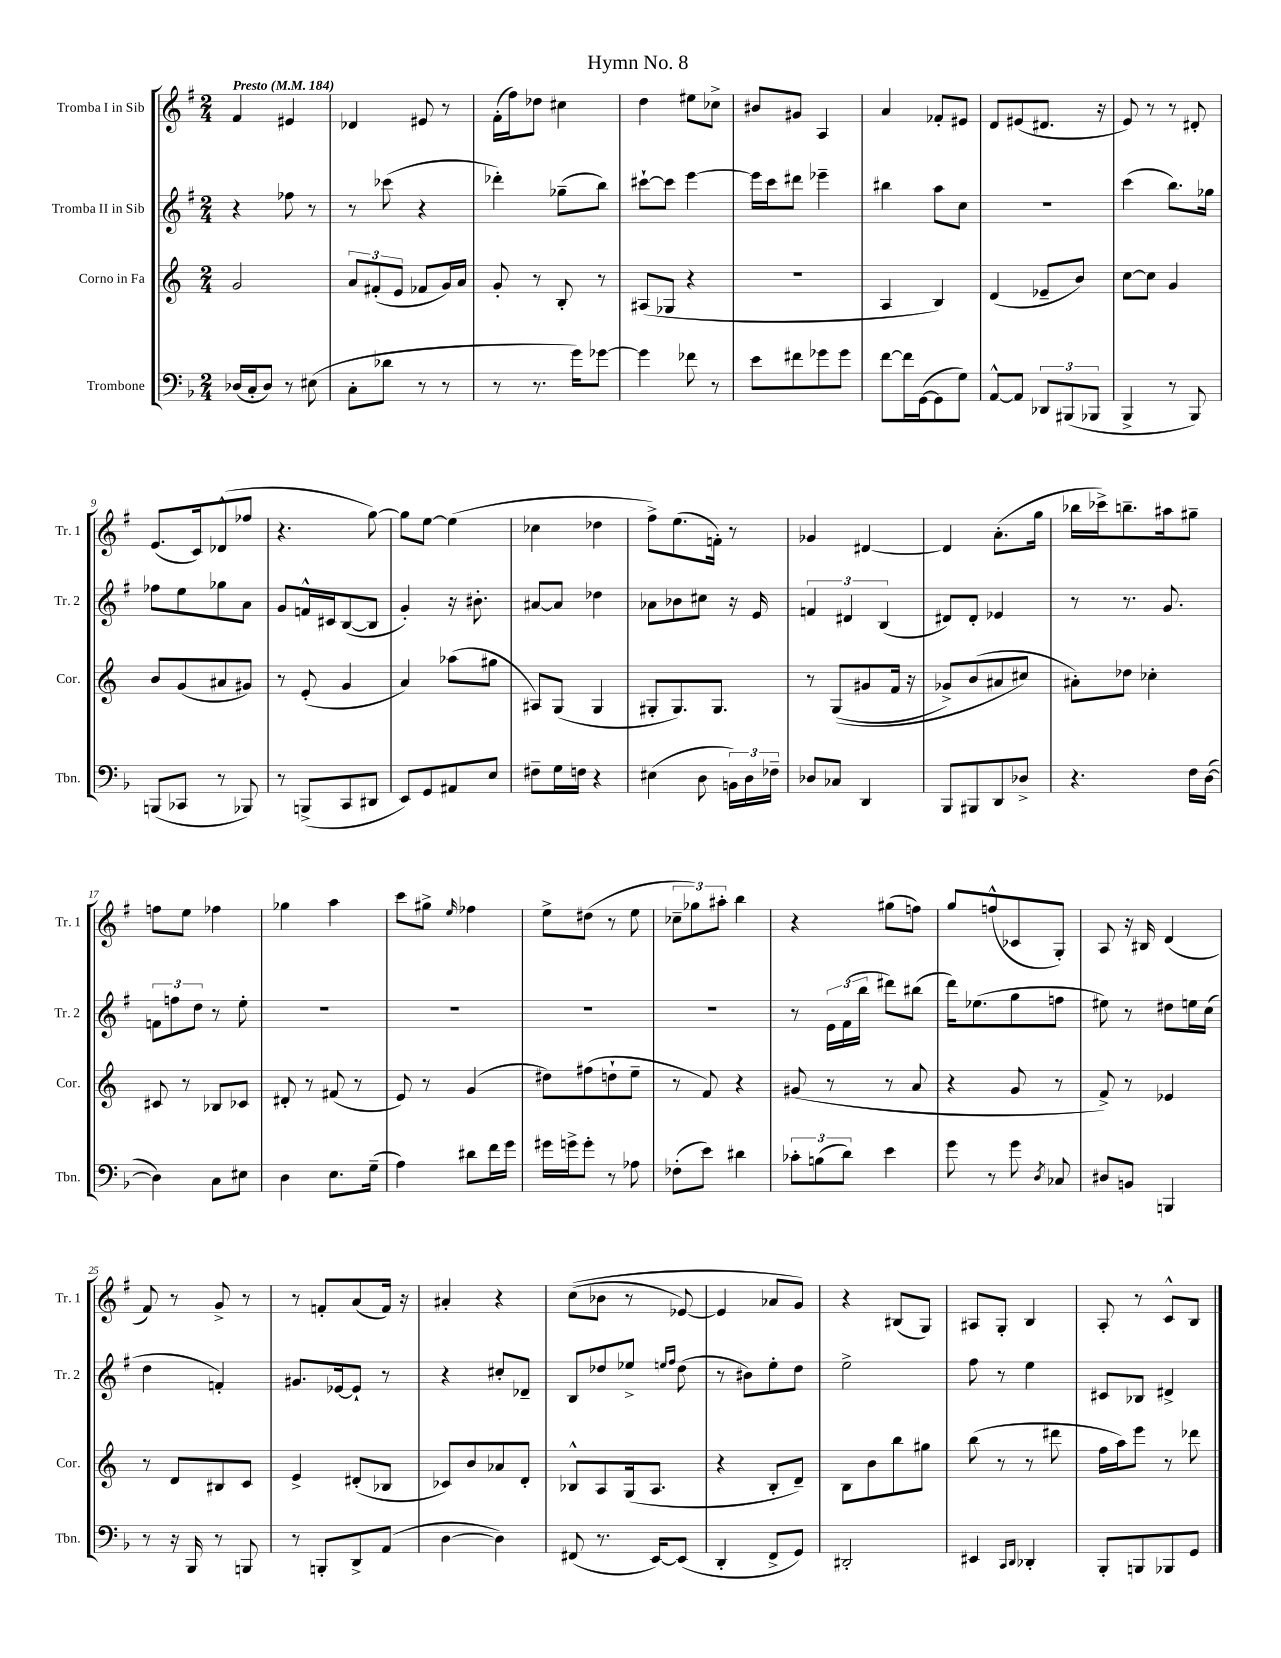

**kern	**kern	**kern	**kern
*staff4	*staff3	*staff2	*staff1
*clefF4	*clefG2	*clefG2	*clefG2
*k[b-]	*k[]	*k[f#]	*k[f#]
*M2/4	*M2/4	*M2/4	*M2/4
*MM184	*MM184	*MM184	*MM184
(16D-	2g	4r	4f#
16C'	.	.	.
8D-)	.	.	.
8r	.	8ff-	4e#
(8E#	.	8r	.
=	=	=	=
8C'	12a	8r	4d-
.	(12f#'	.	.
8d-	.	(8ccc-	.
.	12e	.	.
8r	8f-	4r	8e#
8r	16g)	.	8r
.	16a	.	.
=	=	=	=
8r	8g'	4ddd-')	(16f#'
.	.	.	16ff#)
8.r	8r	.	8dd-
.	8B'	(8gg-~	4cc#
16g)	.	.	.
[8g-	8r	8bb)	.
=	=	=	=
4g-]	(8A#	[8ccc#`	4dd
.	8G-	8ccc#]	.
8f-	4r	[4eee	8ee#
8r	.	.	8cc-^
=	=	=	=
8e	2r	16eee]	8b#
.	.	16ccc	.
8f#	.	8ddd#	8g#
8g-	.	4eee-~	4A
8g-	.	.	.
=	=	=	=
[8f	4A	4bb#	4a
16f]	.	.	.
([16GG	.	.	.
8GG]	4B)	8aa	8f-'
8G)	.	8cc	8e#
=	=	=	=
[8AA^^	(4d	2r	8d
8AA]	.	.	(8e#
12DD-	8e-~	.	8.d#
(12BBB#	.	.	.
.	8b)	.	.
12BBB-	.	.	.
.	.	.	16r
=	=	=	=
4BBB-^	[8cc	(4ccc	8e)
.	8cc]	.	8r
8r	4g	8.bb)	8r
8BBB-)	.	.	8d#'
.	.	16gg-	.
=	=	=	=
(8BBB	8b	8ff-	(8.e
8CC-	(8g	8ee	.
.	.	.	16c)
8r	8a#	8gg-	(8d-^^
8BBB-)	8g#)	8a	8ff-
=	=	=	=
8r	8r	8g	4.r
(8BBB^	(8e'	16f^^	.
.	.	16c#	.
8CC	4g	([8B	.
8DD#	.	8B]	[8gg)
=	=	=	=
8EE)	4a)	4g')	8gg]
8GG	.	.	[8ee
8AA#	(8aa-	16r	(4ee]
.	.	8.b#'	.
8E	8gg#	.	.
=	=	=	=
8F#~	8A#)	[8a#	4cc-
16G	(8G	8a#]	.
16F	.	.	.
4r	4G	4dd-	4dd-
=	=	=	=
(4E#	8G#'	8a-	8ff#^)
.	8.G#)	8b-	(8.ee
8D	.	8cc#	.
.	8.G#	.	16f')
24BB)	.	16r	8r
24D	.	.	.
.	.	16e	.
24F-~	.	.	.
=	=	=	=
8D-	8r	6f	4g-
8C-	&((8G	.	.
.	.	6d#	.
4DD	8g#	.	[4d#
.	.	(6B	.
.	16f	.	.
.	16r	.	.
=	=	=	=
8BBB-	8g-^)	8d#)	4d#]
8BBB#	(8b	8d#'	.
8DD	8a#	4e-	(8.a'
8D-^	8cc#&)	.	.
.	.	.	16gg
=	=	=	=
4.r	8a#')	8r	16bb-
.	.	.	16ccc-^)
.	8dd-	8.r	8.bb~
.	4cc-'	.	.
.	.	8.g	16aa#
16F	.	.	8gg#~
([16D	.	.	.
=	=	=	=
4D])	8c#	12f	8ff
.	.	12ff	.
.	8r	.	8ee
.	.	12dd	.
8C	8B-	8r	4ff-
8E#	8c-	8ee'	.
=	=	=	=
4D	8d#'	2r	4gg-
.	8r	.	.
8.E	(8f#	.	4aa
.	8r	.	.
(16G~	.	.	.
=	=	=	=
4A)	8e)	2r	8ccc
.	8r	.	8gg#^
.	.	.	16qqee
8d#	(4g	.	4ff-
16f	.	.	.
16g	.	.	.
=	=	=	=
16g#	8dd#)	2r	8ee^
16g^	.	.	.
8g'	(8ff#	.	(8dd#
8r	8dd`	.	8r
8A-	8ee~	.	8ee
=	=	=	=
(8F-'	8r	2r	12cc-~
.	.	.	12gg-)
8e)	8f)	.	.
.	.	.	12aa#'
4d#	4r	.	4bb
=	=	=	=
12c-'	(8g#	8r	4r
(12B	.	.	.
.	8r	24e	.
12d)	.	(24f#	.
.	.	24bb	.
4e	8r	8ddd#)	(8gg#
.	8a	(8bb#	8ff)
=	=	=	=
8g	4r	16ddd)	8gg
.	.	(8.ee-	.
8r	.	.	(8ff^^
8g	8g	8gg	8c-
8qD	.	.	.
8C-	8r	8ff	8G')
=	=	=	=
8D#	8f^)	8ee#)	8A
8BB	8r	8r	16r
.	.	.	16B#
4BBB	4e-	8dd#	(4d
.	.	16ee	.
.	.	(16cc	.
=	=	=	=
8r	8r	4dd	8f#)
16r	8d	.	8r
16BBB-	.	.	.
8r	8B#	4f')	8g^
8BBB	8c	.	8r
=	=	=	=
8r	4e^	8.g#	8r
8BBB'	.	.	8f'
.	.	[16e-	.
8DD^	(8d#'	8e-`]	(8a
(8AA	8B-	8r	16f)
.	.	.	16r
=	=	=	=
[4D	8c-)	4r	4a#'
.	8b	.	.
4D])	8a-	8cc#'	4r
.	8d'	8d-~	.
=	=	=	=
(8FF#	8B-^^	8B	&((8cc
8.r	8A	8dd-	8b-
.	(16G	8ee-^	8r
[16EE)	8.A	.	.
.	.	16qqee	.
.	.	16qqff#	.
(8EE]	.	(8dd-	[8e-)
=	=	=	=
4DD'	4r	8r	4e-]
.	.	8b#)	.
8FF^	8B'	8ee'	8a-
8GG)	8d~)	8dd	8g&)
=	=	=	=
2DD#'	8B	2ee^	4r
.	8b	.	.
.	8bb	.	(8B#
.	8gg#	.	8G)
=	=	=	=
4EE#	(8bb	8ff#	8A#
.	8r	8r	8G'
16qqCC	.	.	.
16qqDD	.	.	.
4DD-'	8r	4ee	4B
.	8ddd#	.	.
=	=	=	=
8BBB-'	16ff	8c#	8A'
.	16aa)	.	.
8BBB	8eee	8B-	8r
8BBB-	8r	4d#^	8c^^
8GG	8ddd-	.	8B
==	==	==	==
*-	*-	*-	*-
